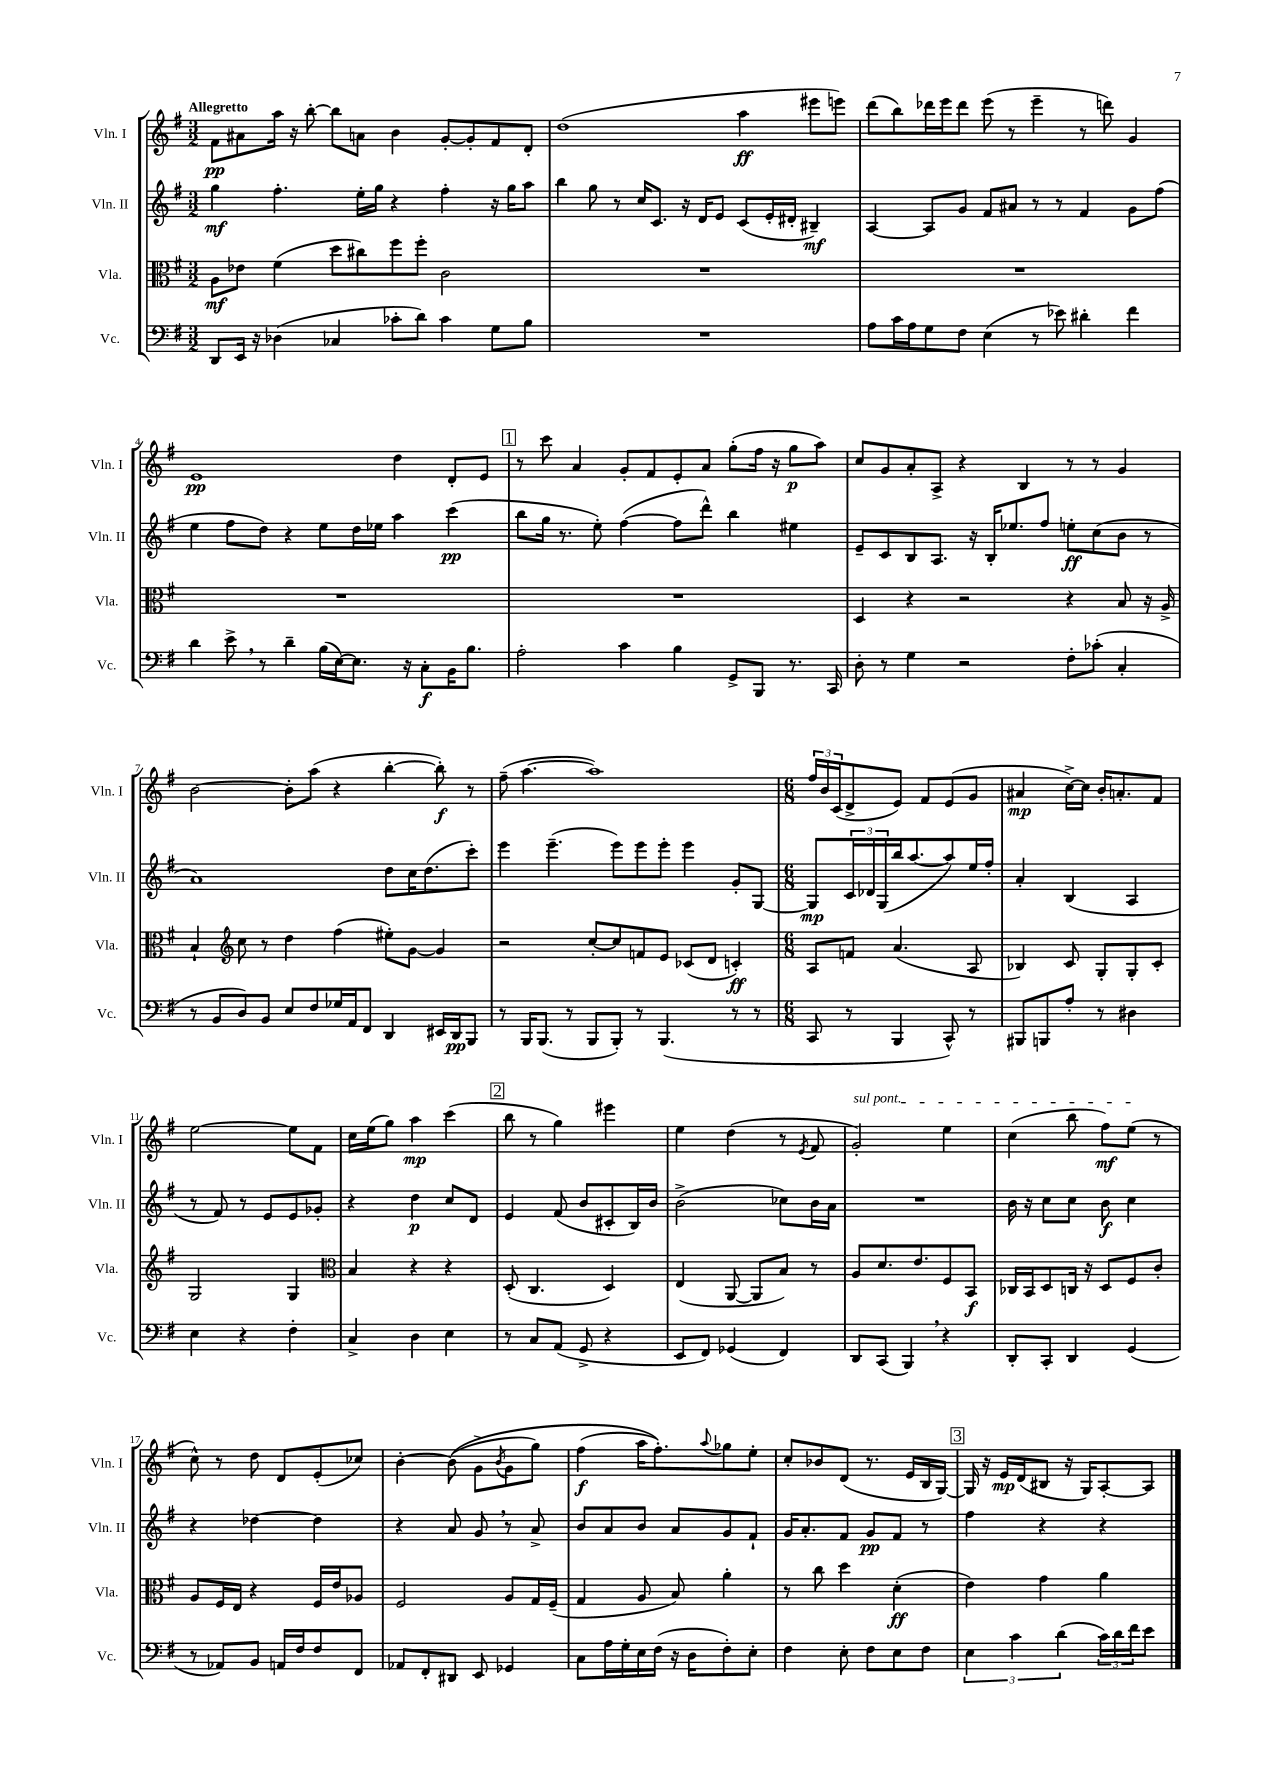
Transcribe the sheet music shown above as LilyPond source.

<<
\new StaffGroup <<
\new Staff = "s0" \with { instrumentName = "Vln. I" shortInstrumentName = "Vln. I" } {
    \clef treble \key g \major \numericTimeSignature \time 3/2 \tempo "Allegretto"
    fis'8\pp ais'8 a''16 r16 b''8~-. b''8 a'8 b'4 g'8~-. g'8-. fis'8 d'8-. |
    d''1( a''4\ff eis'''8 e'''8) |
    d'''8( b''8) des'''16 e'''16 des'''8 e'''8( r8 e'''4-- r8 d'''8) g'4 |
    e'1\pp d''4 d'8-. e'8 |
    \mark \markup { \box "1" } r8 c'''8 a'4 g'8-. fis'8 e'8-. a'8 g''8-.( fis''16 r16 g''8\p a''8) |
    c''8 g'8 a'8-. a8-> r4 b4 r8 r8 g'4 |
    b'2~ b'8-. a''8( r4 b''4~-. b''8-.\f) r8 |
    fis''8--( a''4.~ a''1) |
    \numericTimeSignature \time 6/8 \tuplet 3/2 { fis''16 b'16 c'16( } d'8-> e'8) fis'8 e'8( g'8 |
    ais'4\mp c''16~->) c''16 b'16-. a'8.-. fis'8 |
    e''2~ e''8 fis'8 |
    c''16 e''16( g''8) a''4\mp c'''4( |
    \mark \markup { \box "2" } b''8 r8 g''4) eis'''4 |
    e''4 d''4( r8 \acciaccatura { e'8 } fis'8 |
    \once \override TextSpanner.bound-details.left.text = \markup { \italic "sul pont." } g'2-.\startTextSpan) e''4 |
    c''4( b''8 fis''8\mf) e''8\stopTextSpan( r8 |
    c''8-^) r8 d''8 d'8 e'8-.( ces''8) |
    b'4~-. b'8(\( g'8-> \acciaccatura { b'8 } g'8 g''8) |
    fis''4\f( a''16 fis''8.-.)\) \appoggiatura { a''8 } ges''8 e''8-. |
    c''8-. bes'8 d'8( r8. e'16 b16 g16~) |
    \mark \markup { \box "3" } g16 r16 e'16\mp d'16( bis8 r16 g16) a8~-. a8 \bar "|." |
}
\new Staff = "s1" \with { instrumentName = "Vln. II" shortInstrumentName = "Vln. II" } {
    \clef treble \key g \major \numericTimeSignature \time 3/2
    g''4\mf fis''4.-. e''16-. g''16 r4 fis''4-. r16 g''16 a''8 |
    b''4 g''8 r8 c''16 c'8. r16 d'16 e'8 c'8( e'16-. dis'16-. bis4--\mf) |
    a4~ a8 g'8 fis'8 ais'8 r8 r8 fis'4 g'8 fis''8( |
    e''4 fis''8 d''8) r4 e''8 d''16 ees''16 a''4 c'''4\pp( |
    \mark \markup { \box "1" } b''8 g''16 r8. e''8-.) fis''4~( fis''8 d'''8-^) b''4 eis''4 |
    e'8-- c'8 b8 a8. r16 b16-. ees''8. fis''8 e''8-.\ff c''8( b'8 r8 |
    a'1) d''8 c''16 d''8.( c'''8-.) |
    e'''4 e'''4.--( e'''8) e'''8 e'''8-. e'''4 g'8-. g8~ |
    \numericTimeSignature \time 6/8 g8\mp \tuplet 3/2 { c'16 des'16 g16( } b''16 a''8.~ a''8) e''16 fis''16-. |
    a'4-. b4( a4 |
    r8 fis'8) r8 e'8 e'8 ges'8-. |
    r4 d''4\p c''8 d'8 |
    \mark \markup { \box "2" } e'4 fis'8( b'8 cis'8-. b16) b'16 |
    b'2->( ces''8) b'16 a'16 |
    R2. |
    b'16 r16 c''8 c''8 b'8\f c''4 |
    r4 des''4~ des''4 |
    r4 a'8 g'8 \breathe r8 a'8-> |
    b'8 a'8 b'8 a'8 g'8 fis'8-! |
    g'16 a'8.-. fis'8 g'8\pp fis'8 r8 |
    \mark \markup { \box "3" } fis''4 r4 r4 \bar "|." |
}
\new Staff = "s2" \with { instrumentName = "Vla." shortInstrumentName = "Vla." } {
    \clef alto \key g \major \numericTimeSignature \time 3/2
    a8\mf ees'8 fis'4( d''8 cis''8) fis''8 fis''8-. c'2 |
    R1. |
    R1. |
    R1. |
    \mark \markup { \box "1" } R1. |
    d4 r4 r2 r4 b8 r16 a16-> |
    b4-! \clef treble c''8 r8 d''4 fis''4( eis''8-.) g'8~ g'4 |
    r2 c''8~-. c''8 f'8 e'8 ces'8( d'8 c'4-.\ff) |
    \numericTimeSignature \time 6/8 a8 f'8 a'4.( a8 |
    bes4) c'8 g8-. g8-. c'8-. |
    g2 g4 |
    \clef alto b4 r4 r4 |
    \mark \markup { \box "2" } d8-.( c4. d4) |
    e4( a,8~ a,8 b8) r8 |
    a8 d'8. e'8. fis8 b,8\f |
    ces16 b,16 d8 c16 r16 d8 fis8 c'8-. |
    a8 fis16 e16 r4 fis16 e'16 aes8 |
    fis2 a8 g16 fis16--( |
    g4 a8 b8) a'4-. |
    r8 c''8 d''4 d'4-.\ff( |
    \mark \markup { \box "3" } e'4) g'4 a'4 \bar "|." |
}
\new Staff = "s3" \with { instrumentName = "Vc." shortInstrumentName = "Vc." } {
    \clef bass \key g \major \numericTimeSignature \time 3/2
    d,8 e,16 r16 des4( ces4 ces'8-. d'8) ces'4 g8 b8 |
    R1. |
    a8 c'16 a16 g8 fis8 e4( r8 ees'8) dis'4-. fis'4 |
    d'4 e'8-> \breathe r8 d'4-- b16( e16~) e8. r16 c8-.\f b,16 b8. |
    \mark \markup { \box "1" } a2-. c'4 b4 g,8-> b,,8 r8. c,16 |
    d8-. r8 g4 r2 fis8-. ces'8-.( c4-. |
    r8 b,8 d8) b,8 e8 fis8 ges16 a,16 fis,8 d,4 eis,16 d,16\pp b,,8 |
    r8 b,,16 b,,8.( r8 b,,8 b,,8-.) r8 b,,4.( r8 r8 |
    \numericTimeSignature \time 6/8 c,8 r8 b,,4 c,8-^) r8 |
    bis,,8 b,,8 a8-. r8 dis4 |
    e4 r4 fis4-. |
    c4-> d4 e4 |
    \mark \markup { \box "2" } r8 c8 a,8( g,8-> r4 |
    e,8 fis,8) ges,4( fis,4) |
    d,8 c,8( b,,4) \breathe r4 |
    d,8-. c,8-. d,4 g,4( |
    r8 aes,8) b,8 a,16 fis16 fis8 fis,8 |
    aes,8 fis,8-. dis,8 e,8 ges,4 |
    c8 a16 g16-. e16 fis16( r16 d16 fis8-.) e8-. |
    fis4 e8-. fis8 e8 fis8 |
    \mark \markup { \box "3" } \tuplet 3/2 { e4 c'4 d'4( } \tuplet 3/2 { c'16) d'16 fis'16 } e'8 \bar "|." |
}
>>
>>
